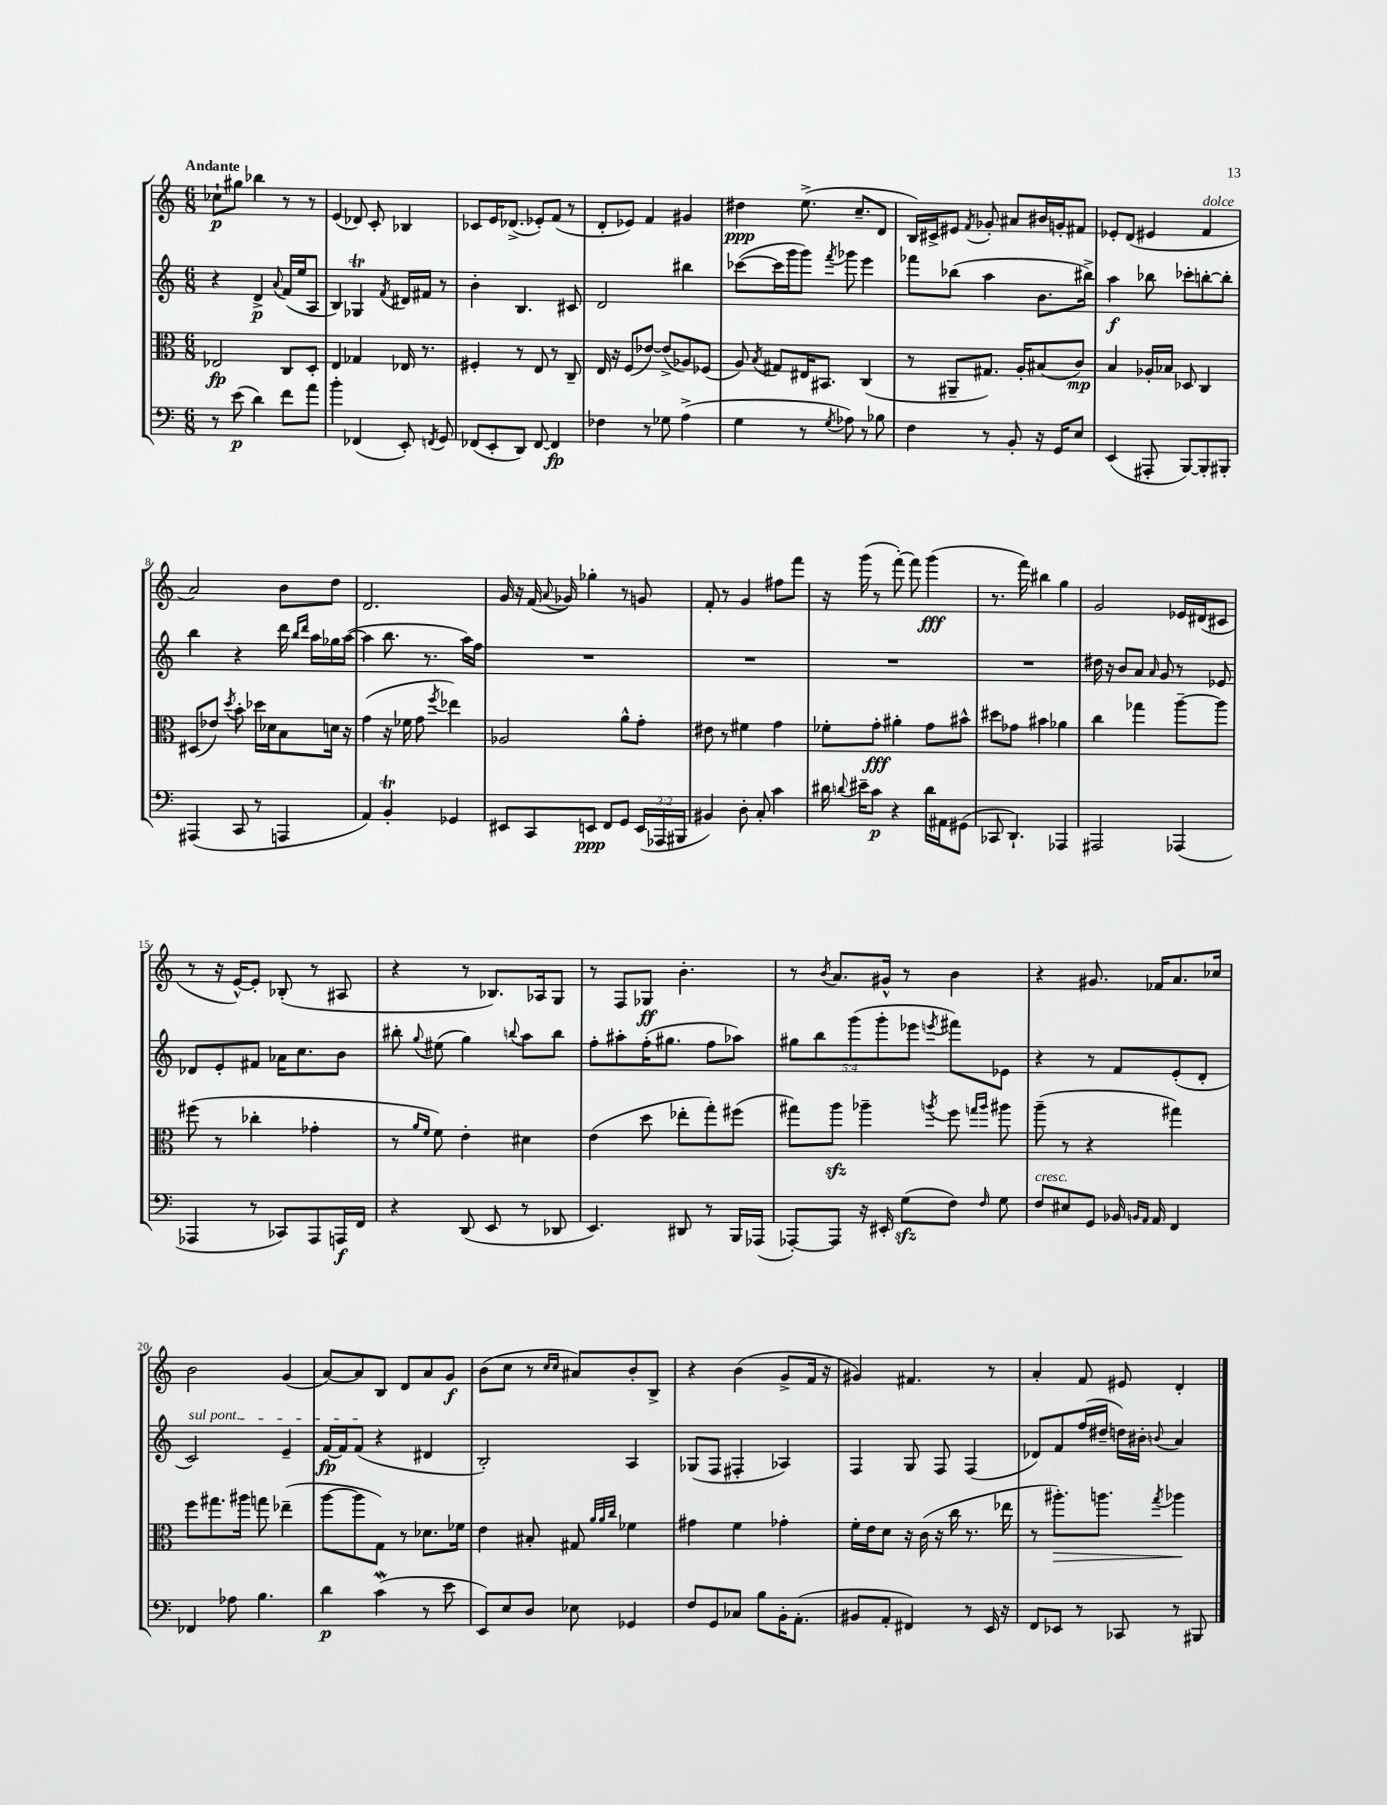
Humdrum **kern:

**kern	**kern	**kern	**kern
*staff4	*staff3	*staff2	*staff1
*clefF4	*clefC3	*clefG2	*clefG2
*k[]	*k[]	*k[]	*k[]
*M6/8	*M6/8	*M6/8	*M6/8
8r	2E-/	4r	8cc-`\L
(8e\	.	.	8gg#\J
4d\)	.	4d^/	4bb-\
.	.	8qqa/	.
8f\L	8C/L	(16f/LL	8r
.	.	16ee/J	.
8a\J	8D'/J	8A/J	8r
=	=	=	=
4b'\	4E/	4B/)	(4e/
(4FF-/	4G-/	4G-/	8d-/)
.	.	.	8c'/
.	.	8qf/	.
8EE'/)	16E-/	16d#/LL	4B-/
.	8.r	16f#/JJ	.
8qFF/	.	.	.
8GG/	.	8r	.
=	=	=	=
(8FF-/L	4F#'/	4b'\	8c-/L
8EE'/	.	.	16e/K
.	.	.	(8.d-^/J
8DD/J)	8r	4.B/	.
[8FF-/	8E/	.	8e-'/L)
4FF-/]	8r	.	(8f/J
.	8C~/	8c#/	8r
=	=	=	=
4F-\	16E/	2d/	8d'/L
.	16r	.	.
.	(8F/L	.	8e-/J)
8r	[8e-/J)	.	4f/
8G-\	(8e-^/]L	.	.
(4A^\	8A-/)	4bb#\	4g#/
.	(8F-/J	.	.
=	=	=	=
4G\	8A/)	([8ccc-\L	4dd#\
.	8qB/	.	.
.	8G#/L	16ccc-\]L	.
.	.	16ggg\J	.
8r	16E#/K	8ggg\J)	(8.ee^\
.	8.BB#/J	.	.
8qG/	.	8qfff/	.
8A-\)	.	8ggg-\	.
.	.	.	8.cc~/L
8r	(4C/	4eee\	.
8B-\	.	.	8d/J
=	=	=	=
4F\	8r	8fff-\L	16B/LL)
.	.	.	16c#^/J
.	8AA#~/L	(8bb-\J	8e#/J
.	.	.	8qf/
8r	8.G#/J)	4aa\	8g-'/
8BB'/	.	.	8a#/L
.	16A'/LK	.	.
16r	(8B#/	8.b\L	16b#/L
16GG/LK	.	.	16g'/J
8E/J	8c/J)	.	8f#/J
.	.	16bb#^\Jk)	.
=	=	=	=
(4EE/	4B/	4aa\	8e-'/L
.	.	.	(8d/J
8AAA#'/	16A-'/LL	8bb-\	4e#/
.	16B-/JJ	.	.
[8BBB/L)	8D-/	8ccc-'\L	.
8BBB'/]	4C/	[8bb'\	4f/
8BBB#'/J	.	8bb'\]J	.
=	=	=	=
(4AAA#/	(8D#/L	4bb\	2a/)
.	8e-/J)	.	.
.	8qdd/	.	.
8CC/	8b'\	4r	.
8r	16dd-\LL	.	.
.	16d-\J	.	.
4AAA/	8B\	16ddd\	8b\L
.	.	16qqbb/LL	.
.	.	16qqddd/JJ	.
.	.	16aa\LL	.
.	16d\Jk	16gg-\	8dd\J
.	16r	([16aa\JJ	.
=	=	=	=
4AA/)	(4g\	4aa\]	2.d/
4BB'/	16r	8.bb\	.
.	16f-\	.	.
.	8g\	.	.
.	.	8.r	.
.	8qff/	.	.
4GG-/	4ee-\)	.	.
.	.	16aa\LL)	.
.	.	16ff\JJ	.
=	=	=	=
8EE#/L	2A-/	2.r	16g/
.	.	.	16r
8CC/	.	.	(16f/
.	.	.	8qqa/
.	.	.	16g-/)
8EE/J	.	.	4gg-'\
8FF/L	.	.	.
8GG/J	8a^^\L	.	8r
(24EE/LL	8g'\J	.	8g/
24AAA-/	.	.	.
24BBB#/JJ	.	.	.
=	=	=	=
4BB#/)	8e#\	2.r	8f'/
.	8r	.	8r
8D'\	4f#\	.	4g/
8C'/	.	.	.
4c\	4g\	.	8ff#\L
.	.	.	8fff\J
=	=	=	=
16d#\	8f-'\L	2.r	16r
8qqd/	.	.	.
16e#~\LK	.	.	(16ggg\
8c\J	8g'\J	.	8r
4r	4a#'\	.	[8fff'\)
.	.	.	8fff\]
16d\LL	8g\L	.	(4ggg\
16AA#\J	.	.	.
(8GG#\J	8b#^^\J	.	.
=	=	=	=
8CC-/	8dd#\L	2.r	8.r
4.DD`/)	8g-\J	.	.
.	.	.	16fff\)
.	4b#\	.	4bb#\
4AAA-/	4a-\	.	4gg\
=	=	=	=
2AAA#/	4cc\	16dd#\	2g/
.	.	16r	.
.	.	8b/L	.
.	4gg-\	8a/J	.
.	.	16qqa/	.
.	.	8g/	.
(4AAA-/	[8aa~\L	8r	16e-/LL
.	.	.	(16d#/J
.	8aa\]J	8e-/	8c#/J
=	=	=	=
4AAA-/	(8ff#\	8d-/L	8r
.	8r	8e'/	16r
.	.	.	[16e^^/LK)
8r	4cc-'\	8f#/J	8e'/]J
8CC-/L)	.	16a-\LK	(8B-'/
.	.	8.cc\	.
8AAA-/	4g-'\	.	8r
16AAA/L	.	8b\J	8A#/
16FF/JJ	.	.	.
=	=	=	=
4r	8r	8bb#'\	4r
.	16qqa/LL	.	.
.	16qqf/JJ	8qqgg/	.
.	8f\)	(8ee#\	.
(8DD/	4e'\	4gg\)	8r
8EE/	.	.	8.B-/L)
.	.	8qqbb/	.
8r	4d#\	8aa\L	.
.	.	.	16A-/k
8DD-/	.	8bb\J	8G/J
=	=	=	=
4.EE/)	(4e\	8ff'\L	8r
.	.	8aa#'\	8F/L
.	8dd\	(16ff'\K	8G-/J
.	.	8.gg#\J	.
8DD#/	8ee-'\L	.	4.b'\
8r	8gg'\)	8ff\L	.
16BBB/LL	(8ff#\J	8aa-\J)	.
(16AAA-/JJ	.	.	.
=	=	=	=
[8AAA-'/L)	8gg#\L)	10gg#\L	8r
.	.	10bb\	.
.	.	.	8qb/
8AAA-/]J	8aa\J	.	8.a/L
.	.	(10ggg\	.
16r	4aa-~\	.	.
.	.	10ggg'\	.
16EE#'/	.	.	16g#^^/Jk
(8G\L	.	.	8r
.	.	10eee-\J	.
.	8qaa/	8qeee/	.
8F\J)	8ff\	8fff#\L)	4b\
.	16qqgg/LL	.	.
16qqF/	16qqaa/JJ	.	.
8G\	8aa#\	8e-\J	.
=	=	=	=
8F/L	(8aa~\	4r	4r
8E#/	8r	.	.
8GG/J	4r	8r	8.g#/
16BB-/	.	8f/L	.
16qqBB/LL	.	.	.
16qqAA/JJ	.	.	.
16AA/	.	.	16f-/LK
4FF/	4gg#\)	(8e'/	8.a/
.	.	8d'/J	.
.	.	.	16cc-/Jk
=	=	=	=
4FF-/	8ff\L	2c/)	2b\
.	8.gg#\	.	.
8A-\	.	.	.
.	16aa#\Jk	.	.
4.B\	8gg\	.	.
.	(4ee-~\	4e~/	(4g/
=	=	=	=
4d\	[8aa\L	[16f/LL	[8a/L)
.	.	16f/]J	.
.	8aa\]	(8f/J	8a/]
(4c\	8G\J)	4r	8B/J
.	8r	.	8d/L
8r	8.d-\L	4d#/	8a/
8e\	.	.	8g/J
.	16f-\Jk	.	.
=	=	=	=
8EE/L)	4e\	2B'/)	(8b\L
8E/	.	.	8cc\J
8D/J	8B#'/	.	8r
.	.	.	16qqcc/LL
.	.	.	16qqcc/JJ
8E-\	8G#/	.	8a#/L)
.	32qqa/LLL	.	.
.	32qqa/	.	.
.	32qqcc/JJJ	.	.
4GG-/	4f-\	4A/	8b'/
.	.	.	8B^/J
=	=	=	=
8F/L	4g#\	(8G-/L	4r
8GG/	.	8F/J	.
8C-/J	4f\	4F#'/	(4b\
8B\L	.	.	.
16BB'\K	4g-'\	4A-/)	8g^/L
(8.AA'\J	.	.	.
.	.	.	16f/Jk
.	.	.	16r
=	=	=	=
8BB#/L	16f'\LL	4F/	4g#/)
.	16e\J	.	.
8AA'/J	8d\J	.	.
4FF#/)	16r	8G/	4.f#/
.	(16c\	.	.
.	16r	8F/	.
.	16cc\	.	.
8r	8.r	(4F/	.
16EE/	.	.	8r
16r	16ee-\	.	.
=	=	=	=
8FF/L	8r	8d-/L)	4a'/
8EE-/J	8.aa#'\L)	8f/	.
8r	.	(16ff/L	8f/
.	8.aa\J	16dd#~/JJ	.
8CC-/	.	16dd\LL)	8e#/
.	.	16b#'\JJ	.
.	8qgg/	8qqb/	.
8r	4aa-\	4a/	4d'/
8BBB#/	.	.	.
==	==	==	==
*-	*-	*-	*-
